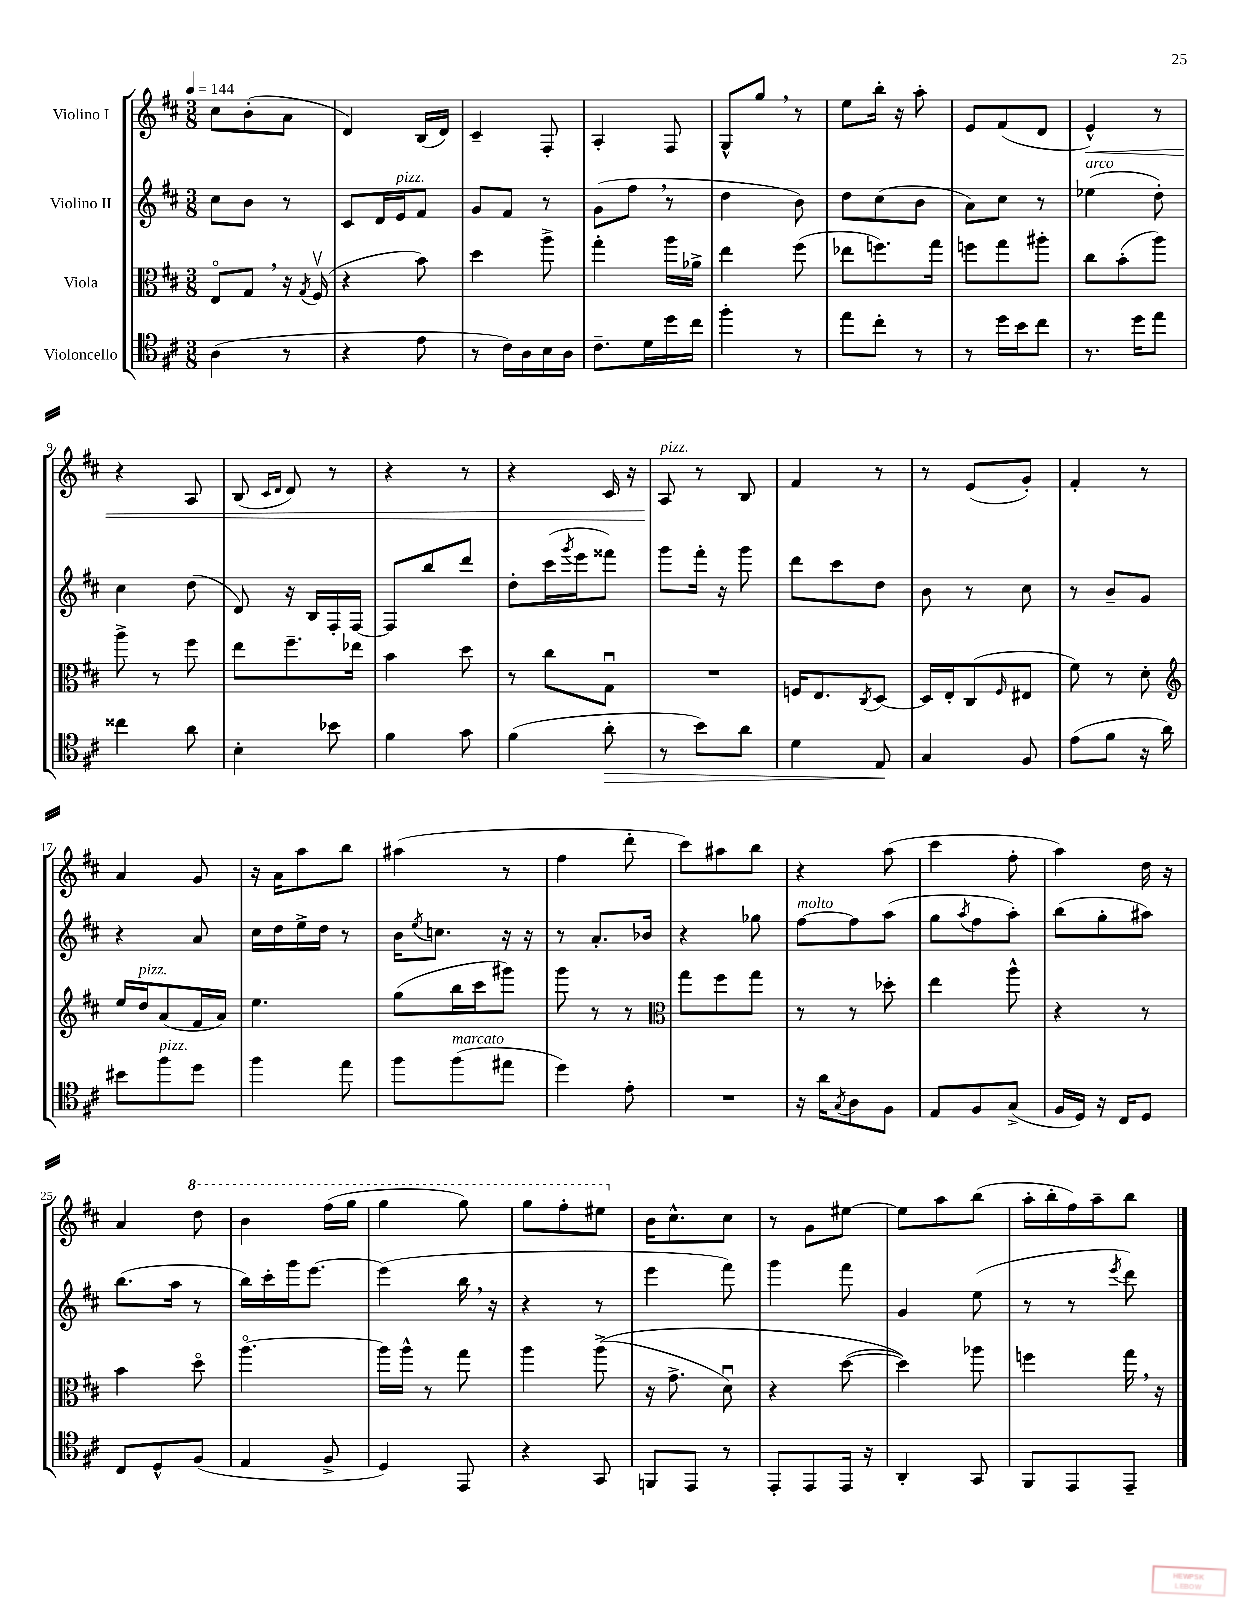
<<
\new StaffGroup <<
\new Staff = "s0" \with { instrumentName = "Violino I" } {
    \clef treble \key d \major \numericTimeSignature \time 3/8 \tempo 4 = 144
    cis''8 b'8-.( a'8 |
    d'4) b16( d'16) |
    cis'4-- fis8-. |
    a4-. fis8 |
    g8-^ g''8 \breathe r8 |
    e''8 b''16-. r16 a''8-. |
    e'8 fis'8( d'8 |
    e'4-^\<) r8 |
    r4 a8 |
    b8( \grace { cis'16 d'16 } d'8) r8 |
    r4 r8 |
    r4 cis'16 r16 |
    a8\!^\markup { \italic "pizz." } r8 b8 |
    fis'4 r8 |
    r8 e'8( g'8-.) |
    fis'4-. r8 |
    a'4 g'8 |
    r16 a'16 a''8 b''8 |
    ais''4( r8 |
    fis''4 d'''8-. |
    cis'''8) ais''8 b''8 |
    r4 a''8( |
    cis'''4 fis''8-. |
    a''4) d''16 r16 |
    a'4 \ottava #1 d'''8 |
    b''4 fis'''16( g'''16 |
    g'''4 g'''8) |
    g'''8 fis'''8-. eis'''8 \ottava #0 |
    b'16 cis''8.-^ cis''8 |
    r8 g'8 eis''8~ |
    eis''8 a''8 b''8( |
    a''16-. b''16-. fis''16) a''16-- b''8 \bar "|." |
}
\new Staff = "s1" \with { instrumentName = "Violino II" } {
    \clef treble \key d \major \numericTimeSignature \time 3/8
    cis''8 b'8 r8 |
    cis'8 d'16 e'16^\markup { \italic "pizz." } fis'8 |
    g'8 fis'8 r8 |
    g'8( fis''8 \breathe r8 |
    d''4 b'8) |
    d''8 cis''8( b'8 |
    a'8) cis''8 r8 |
    ees''4^\markup { \italic "arco" }( d''8-.) |
    cis''4 d''8( |
    d'8) r16 b16 fis16-. fis16~ |
    fis8 b''8 d'''8 |
    d''8-. cis'''16( \acciaccatura { g'''8 } e'''16 fisis'''8) |
    g'''8 fis'''16-. r16 g'''8 |
    d'''8 cis'''8 d''8 |
    b'8 r8 cis''8 |
    r8 b'8-- g'8 |
    r4 a'8 |
    cis''16 d''16 e''16-> d''16 r8 |
    b'16 \acciaccatura { e''8 } c''8. r16 r16 |
    r8 a'8.-. bes'16 |
    r4 ges''8 |
    fis''8~^\markup { \italic "molto" } fis''8 a''8( |
    g''8 \acciaccatura { a''8 } fis''8 a''8-.) |
    b''8( g''8-. ais''8) |
    b''8.( a''16 r8 |
    b''16) cis'''16-. g'''16 e'''8.~ |
    e'''4( b''16 \breathe r16 |
    r4 r8 |
    e'''4 fis'''8) |
    g'''4 fis'''8 |
    g'4 e''8( |
    r8 r8 \acciaccatura { e'''8 } d'''8) \bar "|." |
}
\new Staff = "s2" \with { instrumentName = "Viola" } {
    \clef alto \key d \major \numericTimeSignature \time 3/8
    e8\flageolet g8 \breathe r16 \acciaccatura { g8 } fis16\upbow( |
    r4 b'8) |
    d''4 a''8-> |
    g''4-. a''16 aes'16-> |
    e''4 fis''8( |
    ees''8 f''8.) g''16 |
    f''8 g''8 ais''8-. |
    cis''8 b'8-.( a''8) |
    a''8-> r8 fis''8 |
    e''8 fis''8.-- ees''16 |
    b'4 d''8 |
    r8 cis''8 g8\downbow |
    R4. |
    f16 e8. \acciaccatura { cis8 } d8~ |
    d16 e16-. cis8( \grace { fis16 } eis8 |
    fis'8) r8 d'8-. |
    \clef treble e''16 d''16^\markup { \italic "pizz." } a'8( fis'16 a'16) |
    e''4. |
    g''8( b''16 cis'''16 gis'''8) |
    g'''8 r8 r8 |
    \clef alto g''8 fis''8 g''8 |
    r8 r8 des''8-. |
    e''4 a''8-^ |
    r4 r8 |
    b'4 d''8\flageolet |
    a''4.~\flageolet |
    a''16 a''16-^ r8 g''8 |
    a''4 a''8->(\( |
    r16 g'8.-> d'8\downbow) |
    r4 d''8~( |
    d''4)\) aes''8 |
    f''4 g''16 \breathe r16 \bar "|." |
}
\new Staff = "s3" \with { instrumentName = "Violoncello" } {
    \clef tenor \key d \major \numericTimeSignature \time 3/8
    a4( r8 |
    r4 e'8 |
    r8 cis'16) a16 b16 a16 |
    cis'8.-- d'16 d''16 cis''16 |
    fis''4-. r8 |
    e''8 cis''8-. r8 |
    r8 d''16 b'16 cis''8 |
    r8. d''16 e''8 |
    cisis''4 a'8 |
    b4-. bes'8 |
    fis'4 g'8 |
    fis'4( a'8-.\> |
    r8 b'8) a'8 |
    d'4 e8\! |
    g4 fis8 |
    e'8( fis'8 r16 a'16) |
    bis'8 fis''8^\markup { \italic "pizz." } d''8 |
    fis''4 e''8 |
    fis''8 fis''8^\markup { \italic "marcato" }( eis''8 |
    d''4) e'8-. |
    R4. |
    r16 a'16 \acciaccatura { g8 } a8 fis8 |
    e8 fis8 g8->( |
    fis16 d16) r16 cis16 d8 |
    cis8 d8-^ fis8( |
    e4 fis8-> |
    d4) e,8 |
    r4 g,8 |
    f,8 e,8 r8 |
    e,8-. e,8 e,16 r16 |
    a,4-. g,8 |
    fis,8 e,8 e,8-- \bar "|." |
}
>>
>>
